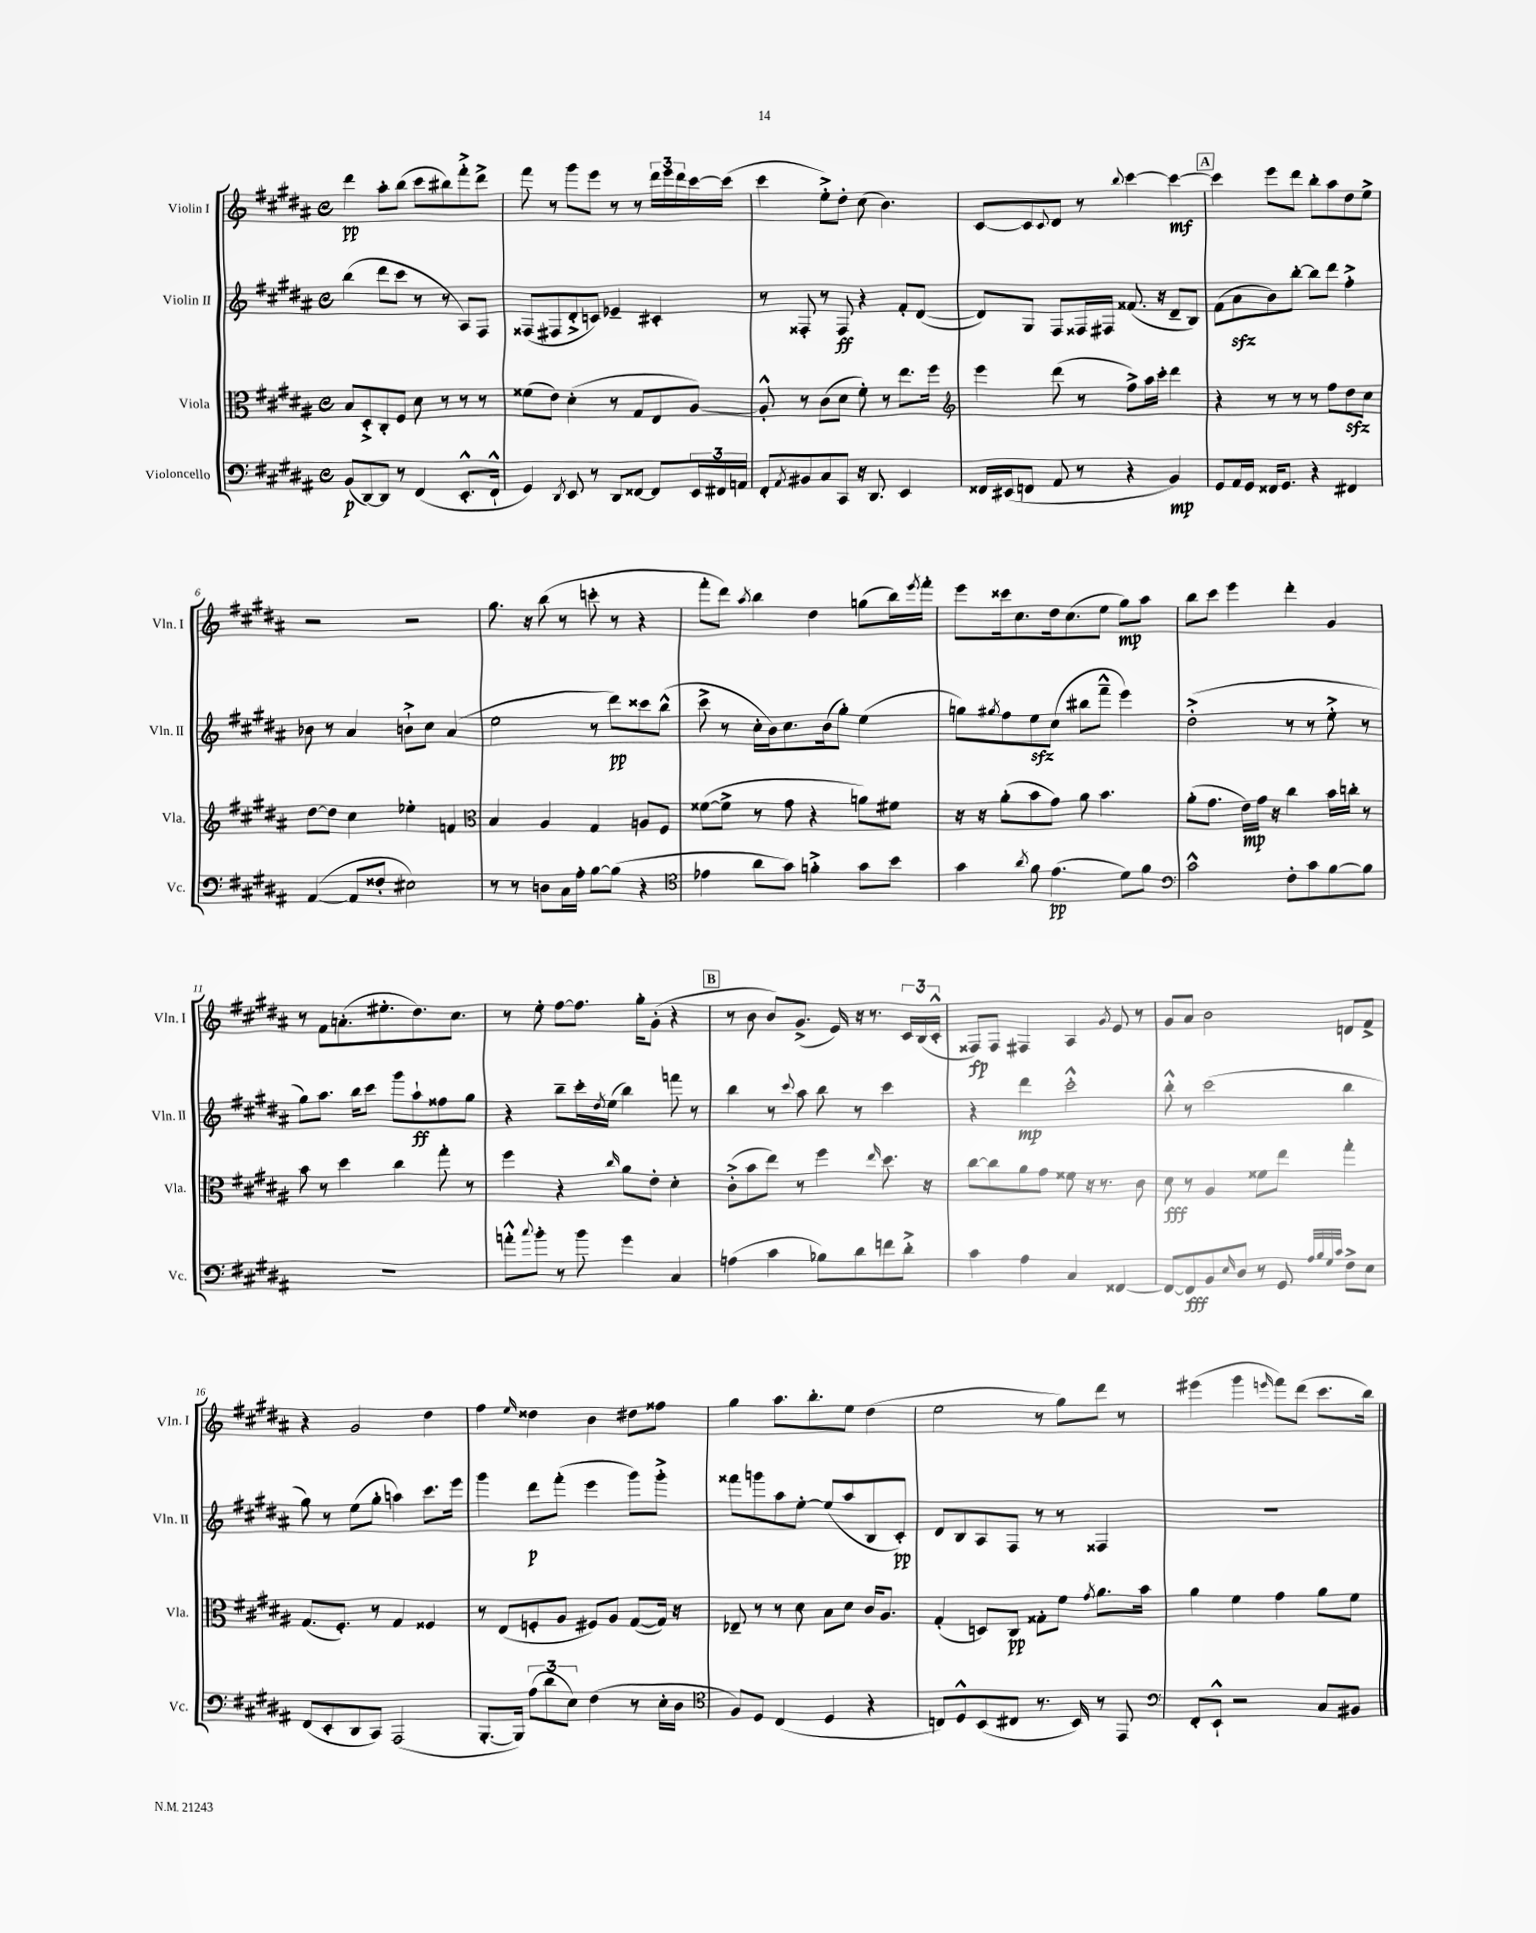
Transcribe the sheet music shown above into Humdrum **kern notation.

**kern	**kern	**kern	**kern
*staff4	*staff3	*staff2	*staff1
*clefF4	*clefC3	*clefG2	*clefG2
*k[f#c#g#d#a#]	*k[f#c#g#d#a#]	*k[f#c#g#d#a#]	*k[f#c#g#d#a#]
*M4/4	*M4/4	*M4/4	*M4/4
*met(c)	*met(c)	*met(c)	*met(c)
(8BB	8B	(4bb	4ddd#
[8DD#)	8D#'^	.	.
8DD#]	8C#'	8ddd#	8aa#'
8r	8F#	8ccc#	(8bb
(4FF#	8d#	8r	8ccc#
.	8r	8r	8bb#)
8.EE'^^	8r	8A#)	8fff#'^
.	8r	8F#	8ddd#^
16FF#`^^	.	.	.
=	=	=	=
4GG#)	(8f##	(8F##	8fff#
.	8e)	8F#	8r
8qDD#	.	.	.
8EE	(4d#'	8d#'^	8ggg#
8r	.	8c)	8eee
8DD#	8r	4e-~	8r
[8FF##	8G#	.	8r
8FF##]	8E	4c#'	24ddd#
.	.	.	24eee
.	.	.	24ddd#
24EE	[8A#)	.	[16ccc#
24FF#	.	.	.
.	.	.	(16ccc#]
24AA	.	.	.
=	=	=	=
8FF#'	8A#'^^]	8r	4ccc#
8qAA#	.	.	.
8BB#	8r	8F##'	.
8C#	(8c#	8r	8ee'^)
8CC#	8d#	8F##	8dd#'
16r	8f#')	4r	(8cc#
8.DD#	.	.	.
.	8r	.	4.b)
4EE	8.ee	8f#'	.
.	.	([8d#	.
.	16ff#	.	.
=	=	=	=
*	*clefG2	*	*
16FF##	4eee	8d#])	[8c#
(16EE#	.	.	.
8FF	.	8G#	8c#]
.	.	.	8qqc#
8AA#	(8ddd#	8F#	8d#
8r	8r	16F##	8r
.	.	16F#	.
.	.	.	8qqbb
4r	8ff#^)	(8.f##	[4ccc#
.	16aa#	.	.
.	16ccc#'	16r	.
4BB)	4ddd#	8d#~	4ccc#_
.	.	8B)	.
=	=	=	=
8GG#	4r	(8f#	4ccc#]
16AA#	.	8a#	.
16GG#	.	.	.
16FF##	8r	8b)	8eee
8.GG#	.	.	.
.	8r	[8bb'	8ddd#
4r	8r	8bb]	8bb'
.	8ff#	8ddd#	8aa#
4FF#	8dd#	4ff#'^	8dd#
.	8cc#	.	8ee^
=	=	=	=
([4AA#	[8dd#	8b-	2r
.	8dd#]	8r	.
8AA#]	4cc#	4a#	.
8F##'	.	.	.
2E#)	4ee-'	8b`^	2r
.	.	8cc#	.
.	4f	(4a#	.
=	=	=	=
*	*clefC3	*	*
8r	4B	2ee	8.gg#
8r	.	.	.
.	.	.	16r
8D	4A#	.	(8bb
16C#	.	.	8r
16A#'	.	.	.
[8B	4G#	8r	8ccc'
(8B]	.	8ddd#)	8r
4r	8A	8ccc##	4r
.	8F#	(8bb^^	.
=	=	=	=
*clefC4	*	*	*
4e-	([8f##	8ccc#^	8fff#'
.	8f##^]	8r	8ddd#)
.	.	.	8qaa#
8a#	8r	16cc#'	4bb
.	.	16b)	.
8g#)	8g#	8.cc#	.
4f'^	4r	.	4dd#
.	.	(16b	.
.	.	8gg#')	.
8g#	8a)	(4ee	(8gg
8b	8f#	.	16bb)
.	.	.	8qeee
.	.	.	16fff#'
=	=	=	=
4g#	16r	8gg)	8eee
.	16r	.	.
.	.	8qgg#	.
.	(8a#'	8ff#	16ccc##
.	.	.	8.cc#
8qa#	.	.	.
8f#	8b	8ee	.
(4.e	8g#)	(8cc#	16dd#
.	.	.	(8.cc#
.	8a#	8bb#	.
.	4.b	8fff#~^^	8ee
8d#)	.	4eee)	8gg#)
8f#	.	.	8aa#
=	=	=	=
*clefF4	*	*	*
2c#^^	(8a#'	(2dd#'^	8bb
.	8.g#	.	8ccc#
.	.	.	4eee
.	16e)	.	.
.	16g#	.	.
.	16r	.	.
8F#'	4cc#	8r	4ddd#'
8c#	.	8r	.
[8B	16b	8ee'^	4g#
.	16cc'	.	.
8B]	8r	8r	.
=	=	=	=
1r	8b	8gg#)	8r
.	8r	8.aa#	8f#
.	4dd#	.	(8.a'
.	.	16bb	.
.	.	8ccc#	.
.	.	.	8.ee#'
.	4cc#	8ggg#	.
.	.	8aa#`	8.dd#)
.	8gg#'	8ff##	.
.	.	.	8.cc#
.	8r	8gg#	.
=	=	=	=
8a'^^	4ff#	4r	8r
8qqcc#	.	.	.
8b'	.	.	8ee'
8r	4r	8bb~	[8ff#
8b	.	16ccc#'	8.ff#]
.	.	8qdd#	.
.	.	(16ee	.
.	16qqcc#	.	.
4g#	8a#	4bb)	.
.	.	.	16gg#'
.	8e'	.	(8g#'
4C#	4d#'	8fff	4r
.	.	8r	.
=	=	=	=
(4A	(8c#'^	4bb	8r
.	8b	.	8b
4c#	8ee)	8r	8b)
.	.	8qqccc#	.
.	8r	8aa#	(8.g#^
8B-)	4ff#	8bb	.
.	.	.	16e)
8d#	.	8r	16r
.	.	.	8.r
.	16qqee	.	.
8f	8.dd#	4ccc#	.
8d#'^	.	.	24c#
.	.	.	(24B
.	16r	.	.
.	.	.	24c#'^^
=	=	=	=
4c#	[8cc#	4r	8F##)
.	8cc#]	.	8F##
4A#	8a#	4ddd#	4F#
.	8g#	.	.
4C#	8f##	2ccc#'^^	4A#
.	16r	.	.
.	8.r	.	.
.	.	.	8qg#
[4FF##	.	.	8e
.	8c#	.	8r
=	=	=	=
8FF##_	8d#	8bb'^^	8g#
8FF##]	8r	8r	8a#
8BB	4A#	(2ccc#	2b
16qqE	.	.	.
8D#	.	.	.
8r	8f##	.	.
8GG#	8ee	.	.
32qqA#	.	.	.
32qqB	.	.	.
32qqG#	.	.	.
32qqc#	.	.	.
8F#^	4gg#'	4bb	8d
8E	.	.	8f#^
=	=	=	=
(8FF#	(8.G#	8gg#)	4r
8EE'	.	8r	.
.	8.F#')	.	.
8DD#	.	(8ee	2g#
8CC#)	8r	8gg#'	.
(2AAA#	4G#	4aa)	.
.	4F##	8.ccc#	4dd#
.	.	16eee	.
=	=	=	=
[8.BBB'	8r	4ggg#	4ff#
.	(8E	.	.
16BBB])	.	.	.
.	.	.	16qqee
(12A#	8F'	8ddd#	4dd##
12d#	.	.	.
.	8A#	(8fff#'	.
12E)	.	.	.
(4F#	8F#)	4eee	4b
.	8A#	.	.
8r	([8G#	8ggg#)	8dd#
16E'	16G#])	8ggg#'^	8ff##
16D#	16r	.	.
=	=	=	=
*clefC4	*	*	*
8F#)	8E-~	8fff##	4gg#
8D#	8r	8ggg	.
(4C#	8r	8aa#	8.aa#
.	8d#	[8ee'	.
.	.	.	8.bb'
4D#	8B	(8ee]	.
.	8d#	8aa#	8ee
4r	16c#	8B	(4dd#
.	8.A#	.	.
.	.	8c#')	.
=	=	=	=
8C)	(4G#'	8d#	2ee
8D#^^	.	8B	.
(8BB	8D)	8A#	.
8C#	8C#	8F#	.
8.r	8G##'	8r	8r
.	8f#	8r	8gg#)
16BB)	.	.	.
.	8qg#	.	.
8r	8.a#	4F##	8ddd#
8EE	.	.	8r
.	16b	.	.
=	=	=	=
*clefF4	*	*	*
8FF#'	4a#	1r	(4eee#
8EE`^^	.	.	.
2r	4f#	.	4ggg#
.	.	.	16qqeee
.	4g#	.	8fff#)
.	.	.	(8ddd#
8C#	8a#	.	8.ccc#
8BB#	8f#	.	.
.	.	.	16bb)
==	==	==	==
*-	*-	*-	*-
